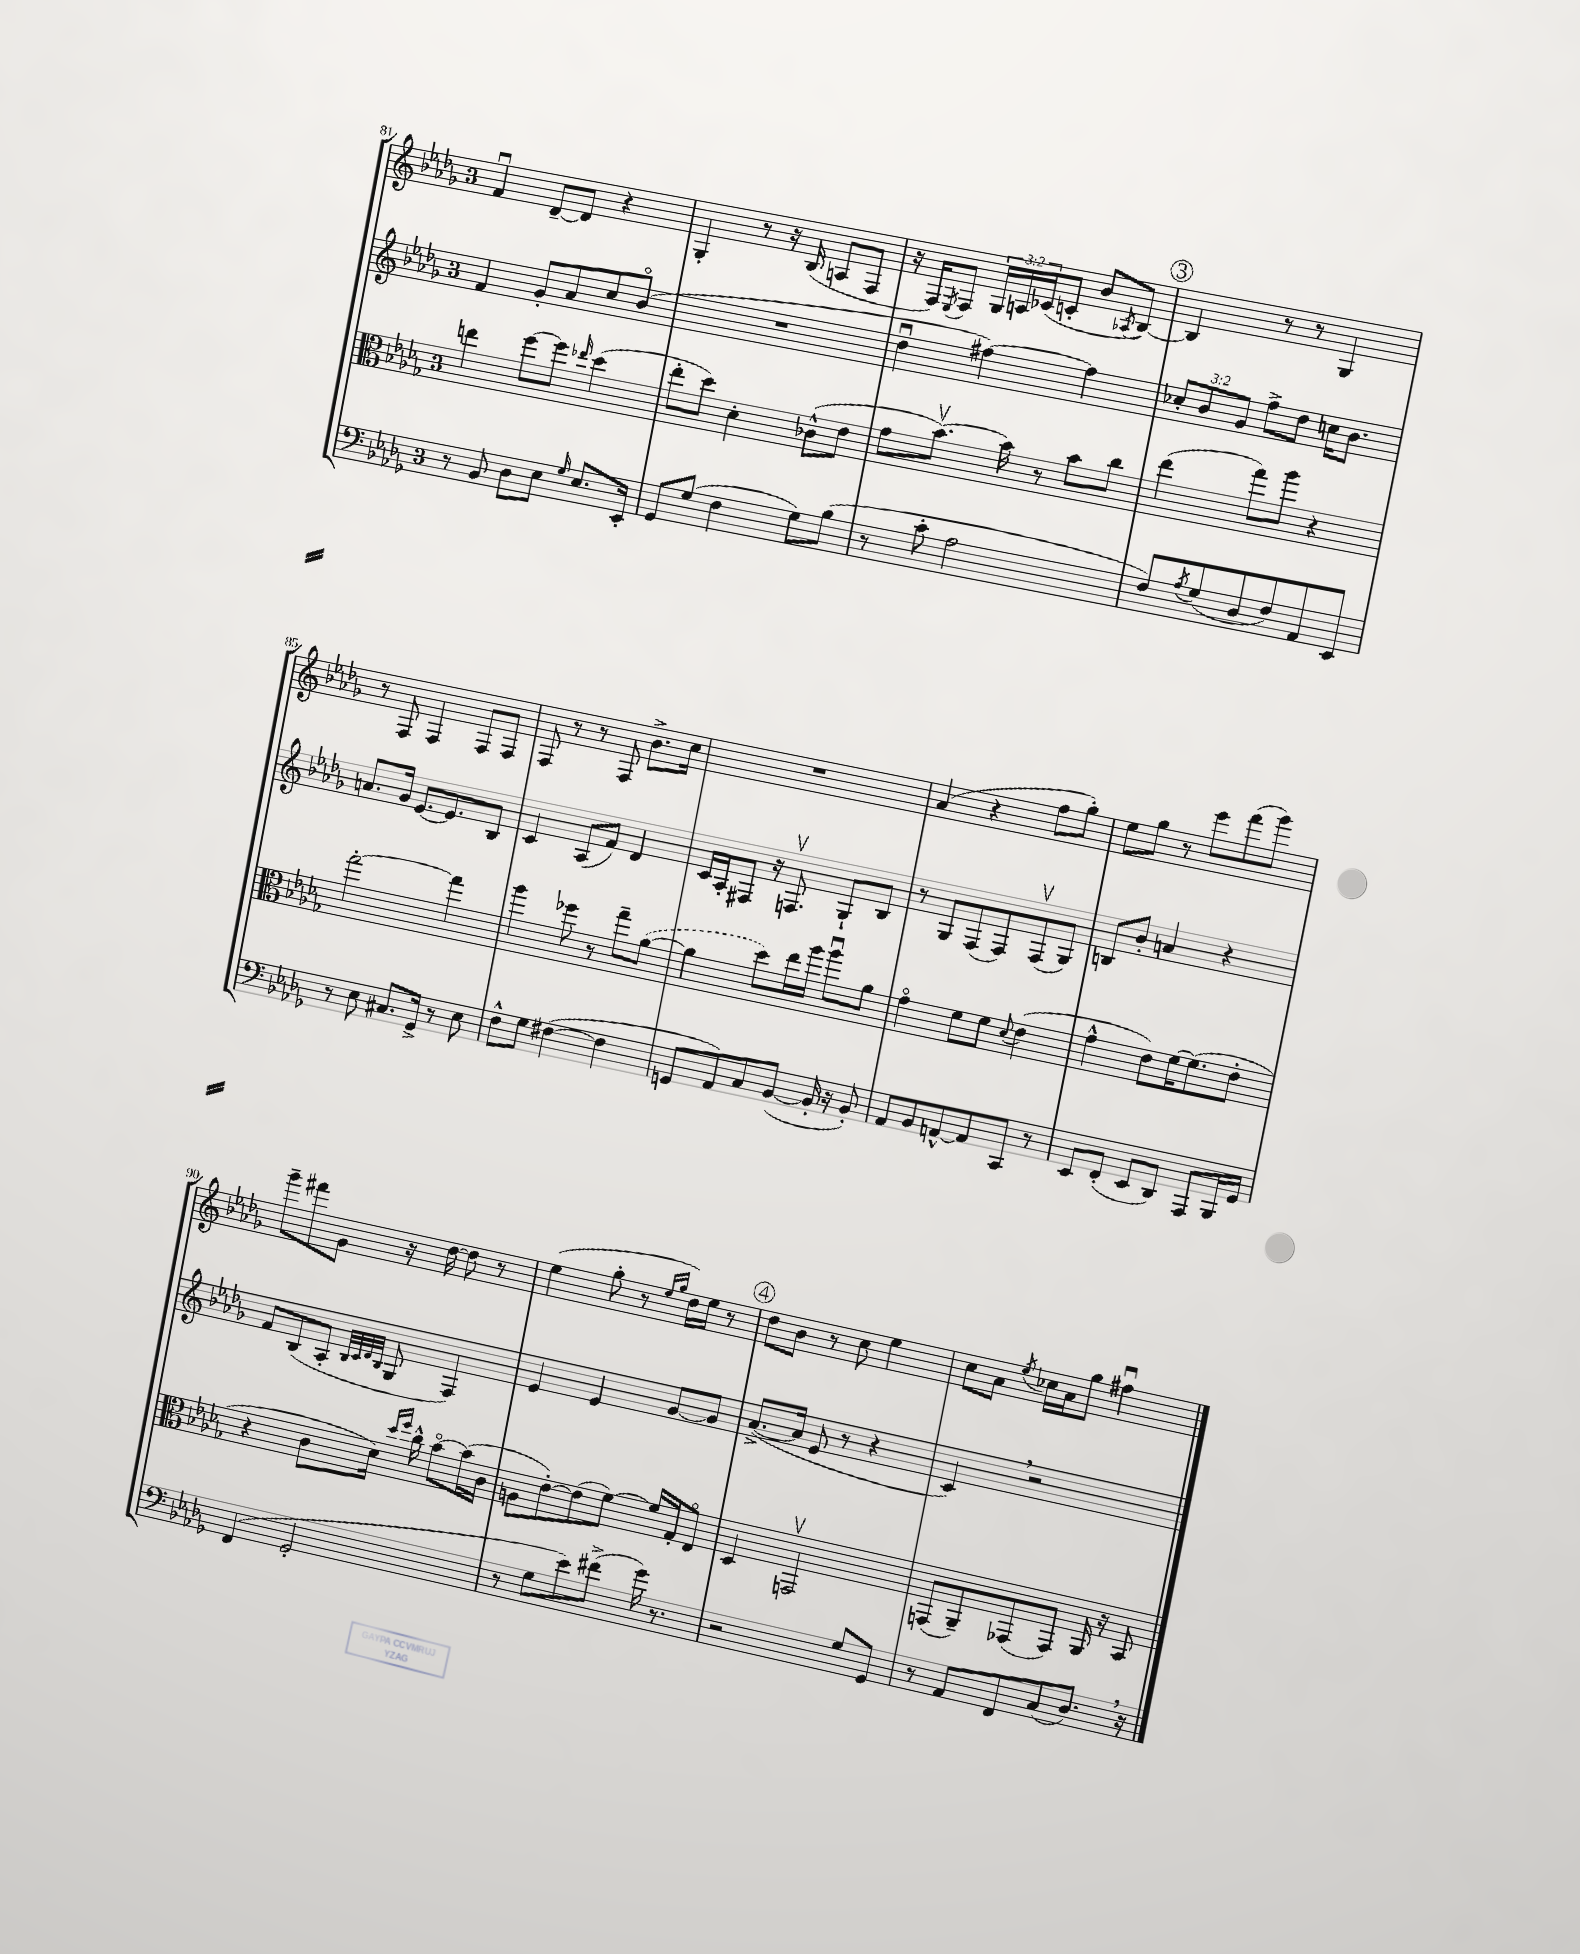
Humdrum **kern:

**kern	**kern	**kern	**kern
*part4	*part3	*part2	*part1
*staff4	*staff3	*staff2	*staff1
*clefF4	*clefC3	*clefG2	*clefG2
*k[b-e-a-d-g-]	*k[b-e-a-d-g-]	*k[b-e-a-d-g-]	*k[b-e-a-d-g-]
*M3/4	*M3/4	*M3/4	*M3/4
=81	=81	=81	=81
8r	4een\	4f/	4fu/
8BB-/	.	.	.
8D-\L	[8ff\L	8g-'/L	[8d-~/L
8E-\J	8ff\J]	8a-/	8d-/J]
16qqG-/	16qqee-X/	.	.
8.E-/L	(4dd-\	8cc/	4r
.	.	(8b-/J	.
16EE-'/Jk	.	.	.
=82	=82	=82	=82
8GG-/L	8ee-'\L	2.r	4G-'/
(8G-/J	8dd-\J)	.	.
4F\	4d-'\	.	8r
.	.	.	16r
.	.	.	(16B-/
8G-\L)	(8c-X^^\L	.	8An/L
(8B-\J	8e-\J	.	8F/J
=83	=83	=83	=83
8r	8g-\L	4dd-u\	16r
.	.	.	16F/KL)
.	.	.	8qE-/
8c'\	[8.b-v\J)	.	8F/J
2A-\	.	[4ff#X\)	24G-/LL
.	.	.	24An/
.	16b-\]	.	.
.	.	.	(24c-X/J
.	8r	.	8cn'/J
.	8b-\L	4ff#\]	8b-/L
.	.	.	8qA-X/
.	8cc\J	.	[8B-/J)
!!LO:REH:place=s1:t=3
=84	=84	=84	=84
8F/L)	(4ee-\	12cc-X'/L	4B-/]
.	.	12b-/	.
8qA-/	.	.	.
(8G-/	.	.	.
.	.	12g-/J	.
8D-/	8gg-\L)	8ff^\L	8r
8F/)	8aa-\J	8dd-\J	8r
8AA-/	4r	16ccn\KL	4G-/
.	.	8.b-\J	.
8EE-/J	.	.	.
!!LO:LB:g=z
=85	=85	=85	=85
8r	[2gg-'\	8.an/L	8r
8E-\	.	.	8F/
.	.	16g-/Jk	.
8.C#X/L	.	[8.e-/L	4F/
16GG-^/Jk	.	8.e-/]	.
8r	4gg-\]	.	8F/L
8E-\	.	8B-/J	8F/J
=86	=86	=86	=86
8F^^\L	4aa-\	4c/	8F/
8G-\J	.	.	8r
([4F#X\	8ff-X\	(8A-/L	8r
.	8r	8f/J)	8F/
4F#\]	8gg-~\L	4d-/	8.b-^\L
.	([8a-\J	.	.
.	.	.	16cc\Jk
=87	=87	=87	=87
8GGn/L	4a-\]	16c/LL	2.r
.	.	16A-'/J	.
8AA-/)	.	8F#X/J	.
8C/	8dd-\L)	16r	.
.	.	8.Fnv/	.
([8BB-/J	16ee-\L	.	.
.	16aa-\JJ	.	.
16BB-'/]	8aa-u\L	8G-`/L	.
16r	.	.	.
8BB-'/)	8a-\J	8B-/J	.
=88	=88	=88	=88
8AA-/L	4g-\	8r	(4a-/
8BB-/	.	8G-/L	.
[8AAn^^/	8f\L	(8F/	4r
8AA/]	8f\J	8F/)	.
.	8qqd-/	.	.
8CC/J	(4e-\	(8Fv/	8ff\L
8r	.	8G-/J)	8gg-'\J)
=89	=89	=89	=89
8EE-/L	4g-^^\	8Bn/L	8ee-\L
(8FF'/J	.	8b-'/J	8gg-\J
8EE-/L	8e-\L)	4an/	8r
8DD-/J)	[16f\K	.	8eee-\L
.	(8.f\]	.	.
8AAA-/L	.	4r	(8fff\
16BBB-/L	8e-'\J	.	8ggg-\J)
16GG-/JJ	.	.	.
!!LO:LB:g=z
=90	=90	=90	=90
(4FF/	4r	8f/L	8ggg-~\L
.	.	(8B-/	8fff#X\
2GG-'/	8c\L	8A-'/J	8g-\J
.	.	32qqB-/LLL	.
.	.	32qqc/	.
.	.	32qqd-/	.
.	.	32qqB-/JJJ	.
.	16d-\Jk)	8G-/	16r
.	16qqdd-/LL	.	.
.	16qqff/JJ	.	.
.	16cc^^\	.	[16dd-\
.	[8b-\L	4F/)	8dd-\]
.	(16b-\L]	.	8r
.	16c\JJ	.	.
=91	=91	=91	=91
8r	8An\L	4e-/	(4ee-\
8G-\L	[8e-'\)	.	.
8e-\)	(8e-\]	4e-/	8gg-'\
(8f#X^\J	[8f\J)	.	8r
.	.	.	16qqee-/LL
.	.	.	16qqgg-/JJ
16g-\)	16f/LL]	[8g-/L	16dd-\LL)
8.r	16G-'/J	.	16ee-\JJ
.	8E-/J	8g-/J]	8r
!!LO:REH:place=s1:t=4
=92	=92	=92	=92
2r	4D-/	([8.a-^/L	8dd-\L
.	.	.	8b-\J
.	.	16a-/Jk]	.
.	2GGnv/	8e-/	8r
.	.	8r	8cc\
8G-/L	.	4r	4ee-\
8GG-/J	.	.	.
=93	=93	=93	=93
8r	(8GGn/L	4c,/)	8cc\L
8AA-/L	8AA-~/)	.	8a-\J
.	.	.	8qee-/
8FF/	(8GG-X/	2r	16cc-X\LL
.	.	.	16a-\J
(8C/	8GG-/J)	.	8gg-\J
8.D-,/J)	16AA-/	.	4ff#Xu\
.	16r	.	.
.	8BB-/	.	.
16r	.	.	.
==	==	==	==
*-	*-	*-	*-
